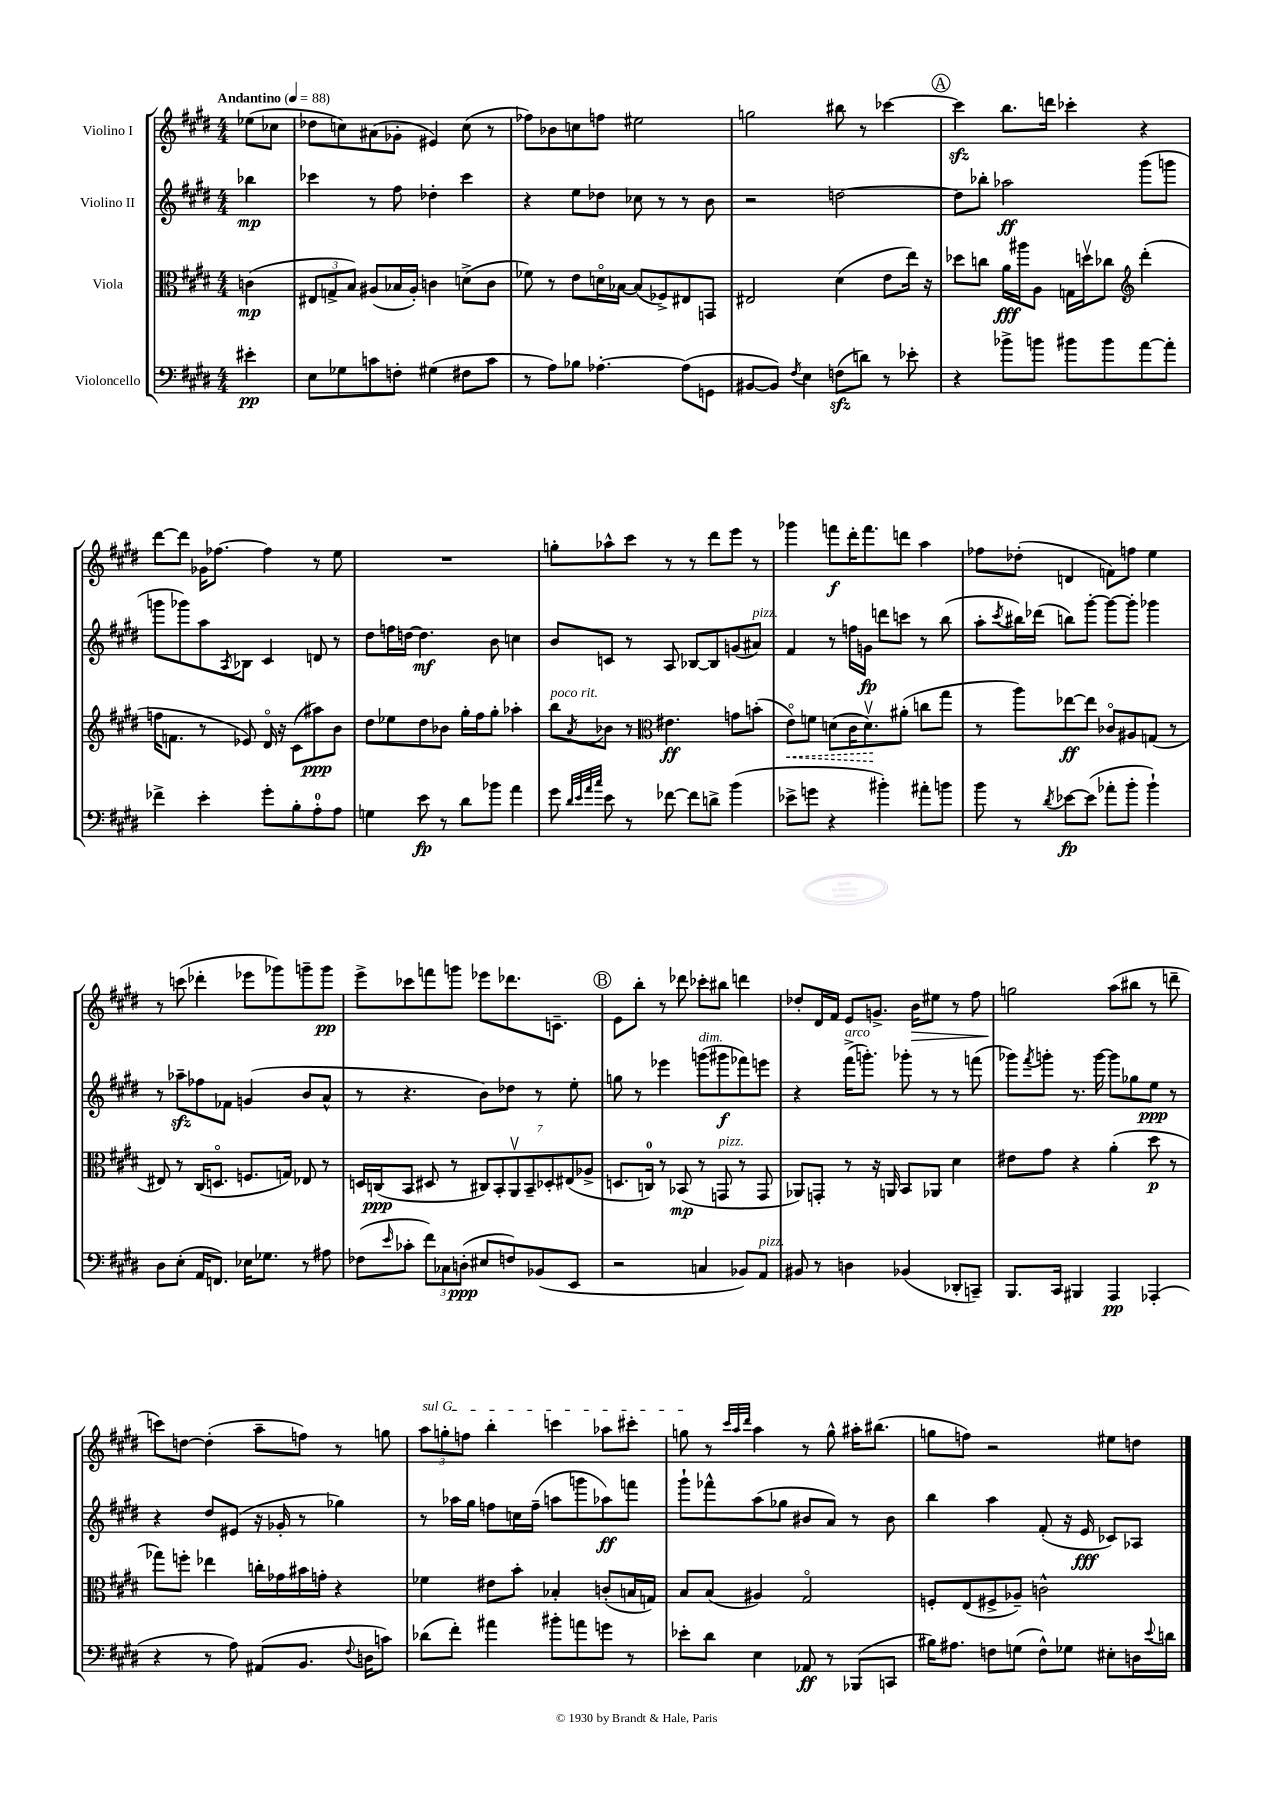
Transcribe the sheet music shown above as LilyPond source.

<<
\new StaffGroup <<
\new Staff = "s0" \with { instrumentName = "Violino I" } {
    \clef treble \key e \major \numericTimeSignature \time 4/4 \partial 4 \tempo "Andantino" 4 = 88
    ees''8( ces''8 |
    des''8 c''8) ais'8( ges'8-. eis'4) c''8( r8 |
    fes''8) bes'8 c''8 f''8 eis''2 |
    g''2 bis''8 r8 ces'''4~ |
    \mark \markup { \circle "A" } ces'''4\sfz b''8. d'''16 ces'''4-. r4 |
    dis'''8~ dis'''8 ges'16 fes''8.~ fes''4 r8 e''8 |
    R1 |
    g''8-. aes''8-^ cis'''8 r8 r8 dis'''8 e'''8 r8 |
    ges'''4 f'''8\f dis'''16-. f'''8. d'''8 a''4 |
    fes''8 des''8-.( d'4 f'8) f''8 e''4 |
    r8 c'''8( des'''4-. ees'''8 ges'''8) g'''8-- g'''8\pp |
    e'''8-> ces'''8 f'''8 g'''8 ees'''8 des'''8. c'8.-- |
    \mark \markup { \circle "B" } e'8 b''8-. r8 des'''8 ces'''8-. bis''8 d'''4 |
    des''8-. dis'16 fis'16 e'8 g'8.-> b'16\> eis''8 r8 fis''8 |
    g''2\! a''8( bis''8 r8 d'''8-- |
    c'''8) d''8~ d''4-.( a''8-- f''8) r8 g''8 |
    \tuplet 3/2 { \once \override TextSpanner.bound-details.left.text = \markup { \italic "sul G" } a''8\startTextSpan g''8-. f''8 } b''4-. c'''4 aes''8 cis'''8-. |
    g''8\stopTextSpan r8 \grace { cis'''32 a''32 dis'''32 } a''4 r8 g''8-^ ais''16-. bis''8.( |
    g''8 f''8) r2 eis''8 d''8 \bar "|." |
}
\new Staff = "s1" \with { instrumentName = "Violino II" } {
    \clef treble \key e \major \numericTimeSignature \time 4/4 \partial 4
    bes''4\mp |
    ces'''4 r8 fis''8 des''4-. ces'''4 |
    r4 e''8 des''8 ces''8 r8 r8 b'8 |
    r2 d''2~ |
    \mark \markup { \circle "A" } d''8 bes''8-. aes''2\ff gis'''8( g'''8 |
    g'''8 ges'''8) a''8 \acciaccatura { a8 } bes8 cis'4 d'8 r8 |
    dis''8 f''16 d''16~ d''4.\mf b'8 c''4 |
    b'8 c'8 r8 a8 bes8~ bes8 g'8( ais'8^\markup { \italic "pizz." }) |
    fis'4 r8 f''16 g'16\fp d'''8 c'''8 r8 b''8( |
    a''8-. \acciaccatura { cis'''8 } bis''16) des'''16( b''8) gis'''8~-. gis'''8~ gis'''8-. ges'''4 |
    r8 aes''8--\sfz fes''8 fes'8 g'4( b'8 a'8-^ |
    r8 r4. b'8) des''8 r8 e''8-. |
    \mark \markup { \circle "B" } g''8 r8 ees'''4 g'''8^\markup { \italic "dim." }( gis'''8\f fes'''8) e'''8 |
    r4 fis'''16->^\markup { \italic "arco" }( g'''8.-.) ges'''8-. r8 r8 f'''8( |
    ges'''8) \acciaccatura { fis'''8 } g'''8-. r8. g'''16~ g'''8 ges''8 e''8\ppp r8 |
    r4 dis''8 eis'8( r16 ges'16-. r8 ges''4) |
    r8 aes''16 gis''16 f''8 c''16 f''16--( a''8 g'''8 aes''8\ff) f'''8 |
    gis'''8-! fes'''8-^ a''8( ges''8 bis'8 a'8) r8 bis'8 |
    b''4 a''4 fis'8-.( r16 e'16\fff ces'8) aes8 \bar "|." |
}
\new Staff = "s2" \with { instrumentName = "Viola" } {
    \clef alto \key e \major \numericTimeSignature \time 4/4 \partial 4
    c'4\mp( |
    \tuplet 3/2 { eis8 g8-> b8) } ais8( bes16 ais16-.) c'4 d'8->( c'8 |
    fes'8) r8 e'8 d'16\flageolet bes16~ bes8( fes8->) eis8 g,8 |
    eis2 dis'4( e'8 e''16) r16 |
    \mark \markup { \circle "A" } des''8 c''8 a'16\fff ais''16 a8 g16 d''16\upbow ces''8 \clef treble dis'''4-.( |
    f''16 f'8. r8 ees'8) dis'16\flageolet r16 cis'8( ais''8\ppp) b'8 |
    dis''8 ees''8 dis''8 bes'8 gis''16-. fis''16 gis''8-. aes''4-. |
    b''8^\markup { \italic "poco rit." } \acciaccatura { a'8 } bes'8 r8 \clef alto eis'4.\ff g'8 b'8-.( |
    \once \override Hairpin.style = #'dashed-line e'8\flageolet\<) f'8 d'8( cis'16 d'8.\upbow\!) ais'8-.( c''8 gis''8 |
    r8 a''8) ees''8~\ff ees''8 ces'8\flageolet ais8 g8( r8 |
    eis8) r8 cis16( d8.\flageolet f8. g16) ees8 r8 |
    d16 c16\ppp( b,8 dis8 r8 \tuplet 7/4 { cis8) b,8-. a,8\upbow b,8-- des8-. eis8( aes8-> } |
    \mark \markup { \circle "B" } d8. c16-0) r8 bes,8\mp( r8 g,8^\markup { \italic "pizz." } r8 g,8 |
    aes,8) g,8-. r8 r16 a,16 b,8 aes,8 dis'4 |
    eis'8 gis'8 r4 a'4-.( dis''8\p r8 |
    ges''8) f''8-. ees''4 c''16-. ges'16 bis'16 g'16-. r4 |
    fes'4 eis'8 b'8-. bes4-. c'8-.( b16 g16) |
    b8 b8( ais4) gis2\flageolet |
    f8-. e8( fis8-> aes8--) c'2-^ \bar "|." |
}
\new Staff = "s3" \with { instrumentName = "Violoncello" } {
    \clef bass \key e \major \numericTimeSignature \time 4/4 \partial 4
    eis'4-.\pp |
    e8 ges8 c'8 f8-. gis4( fis8 c'8 |
    r8 a8) bes8 aes4.~-. aes8( g,8 |
    bis,8~ bis,8) \acciaccatura { fis8 } e4 f8\sfz( d'8) r8 ees'8-. |
    \mark \markup { \circle "A" } r4 bes'8-> b'8 bis'8 bis'8 a'8~ a'8-. |
    fes'4-> e'4-. gis'8-. b8-. a8-0-. a8 |
    g4 e'8\fp r8 dis'8 bes'8 a'4 |
    gis'8 \grace { dis'32 e'32 a'32 cis''32 } e'8 r8 fes'8~ fes'8 d'8-> b'4( |
    ees'8-> g'8 r4 bis'4-.) ais'8-. b'8 |
    b'8 r8 \acciaccatura { dis'8 } ees'8~\fp ees'8( aes'8-. b'8-. b'4-!) |
    dis8 e8-.( a,16 f,8.) ees16 ges8. r8 ais8 |
    fes8( \grace { e'16 } ces'8-. \tuplet 3/2 { fis'8) ces8 d8-.\ppp( } eis8 f8) bes,8( e,8 |
    \mark \markup { \circle "B" } r2 c4 bes,8) a,8^\markup { \italic "pizz." } |
    bis,8 r8 d4 bes,4( des,8-. c,8--) |
    b,,8. cis,16 bis,,4 a,,4\pp aes,,4-.( |
    r4 r8 a8) ais,8( b,8. \appoggiatura { fis8 } d16 c'8) |
    des'8( fis'8-.) ais'4 bis'8-. a'8 g'8 r8 |
    ees'8-. dis'8 e4 aes,8\ff r8 bes,,8( c,8 |
    bis16) ais8. f8 g8( f8-^) ges8 eis8-. d16 \appoggiatura { e'8 } d'16 \bar "|." |
}
>>
>>
\layout { \context { \Score \remove "Bar_number_engraver" } }
